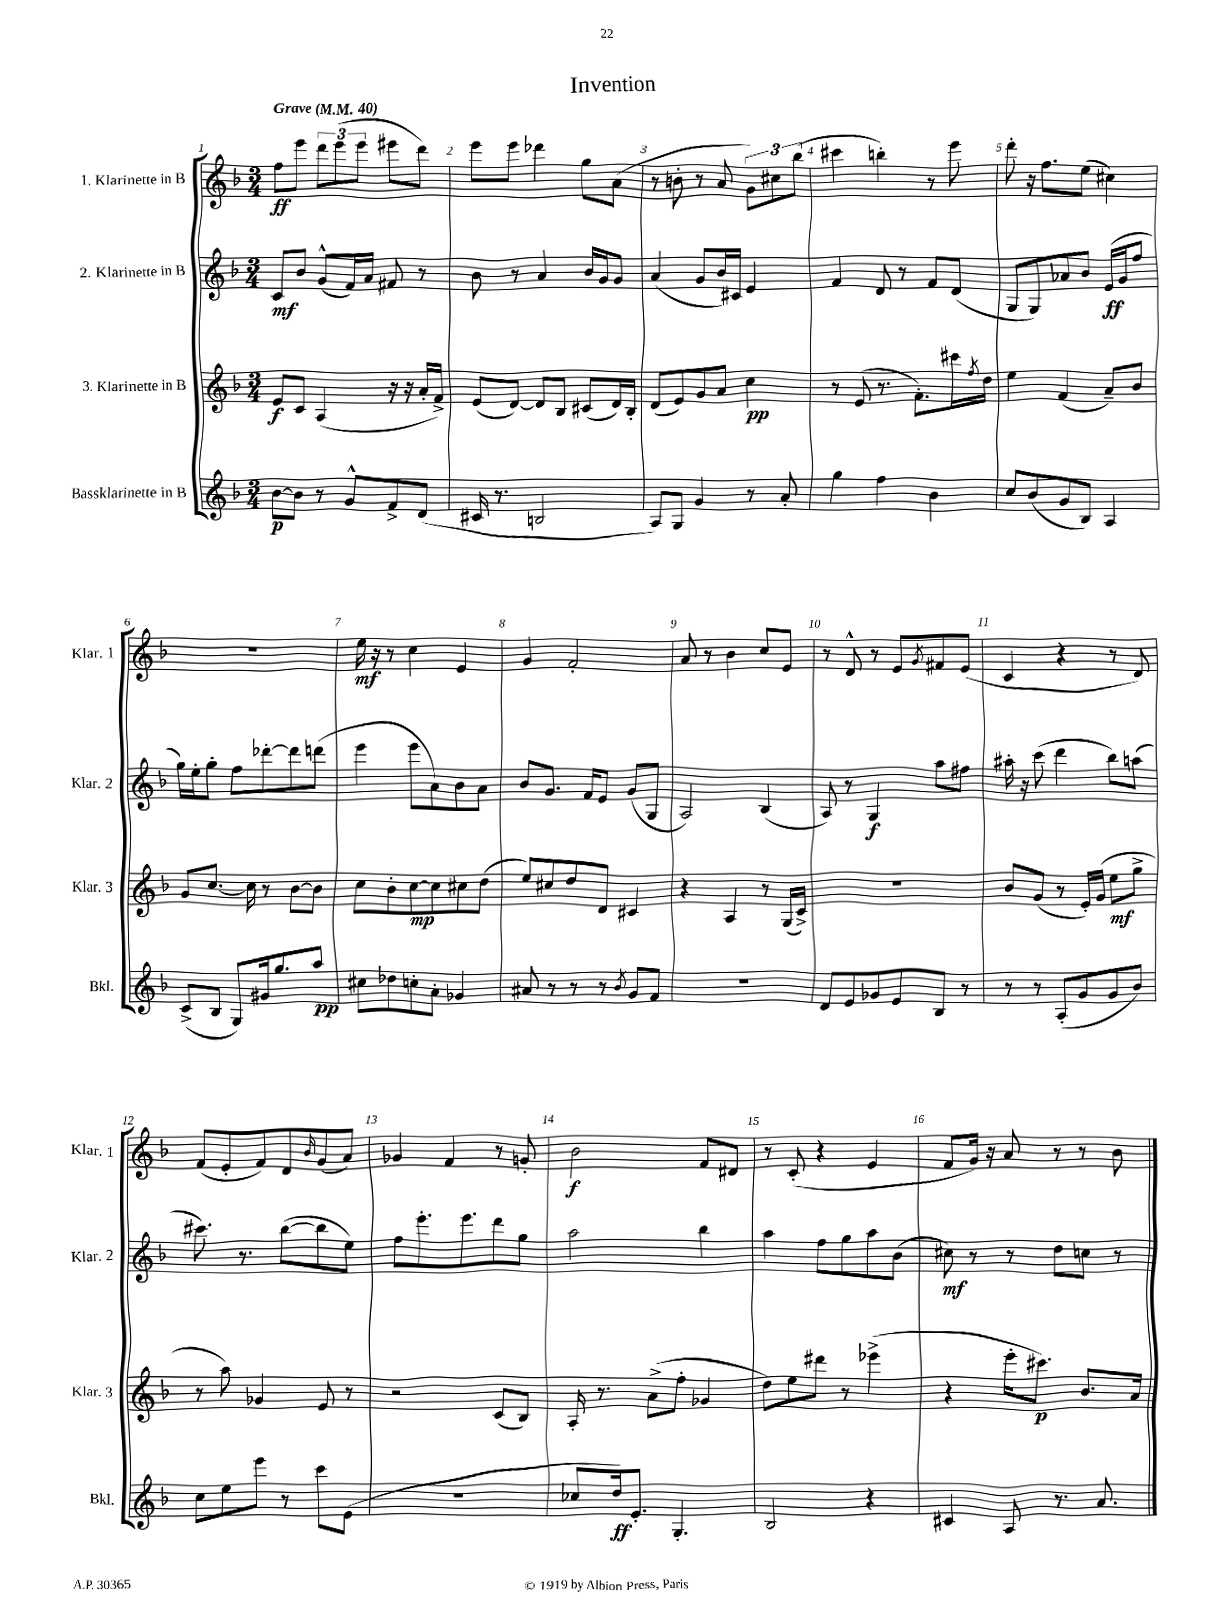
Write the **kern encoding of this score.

**kern	**kern	**kern	**kern
*staff4	*staff3	*staff2	*staff1
*clefG2	*clefG2	*clefG2	*clefG2
*k[b-]	*k[b-]	*k[b-]	*k[b-]
*M3/4	*M3/4	*M3/4	*M3/4
*MM40	*MM40	*MM40	*MM40
[8b-	8e	8c	8ff
8b-]	8c	8b-	8eee
8r	(4A	(8g^^	12ddd
.	.	.	(12eee
8g^^	.	16f)	.
.	.	.	12eee
.	.	16a	.
8f^	16r	8f#	8eee#
.	16r	.	.
(8d	16a'	8r	8ddd)
.	16f^)	.	.
=	=	=	=
16c#	(8e	8b-	8eee
8.r	.	.	.
.	[8d)	8r	8eee
2B	8d]	4a	4ddd-
.	8B-	.	.
.	(8c#	16b-	8gg
.	.	16g	.
.	16d)	8g	(8a
.	16B-'	.	.
=	=	=	=
8A)	(8d	(4a	8r
8G	8e)	.	8b'
4g	8g	8g	8r
.	8a	16b-)	8a
.	.	16c#	.
8r	4cc	4e	12g)
.	.	.	12cc#
8a'	.	.	.
.	.	.	(12bb-
=	=	=	=
4gg	8r	4f	4ccc#
.	(8e	.	.
4ff	8.r	8d	4bb')
.	.	8r	.
.	8.f')	.	.
4b-	.	8f	8r
.	16ccc#	(8d	8eee
.	8qff	.	.
.	16dd	.	.
=	=	=	=
8cc	4ee	8G	8ddd'
(8b-	.	8G)	16r
.	.	.	8.ff
8g	(4f	8a-	.
8B-)	.	8b-	(8ee
4A	8a~)	(16e	4cc#)
.	.	16g	.
.	8b-	8ff	.
=	=	=	=
(8c^	8g	16gg)	2.r
.	.	16ee'	.
8B-	[8.cc	8gg'	.
8G)	.	8ff	.
.	16cc]	.	.
16g#	8r	[8ddd-'	.
8.gg	.	.	.
.	[8b-	8ddd-]	.
8aa	8b-]	(8ddd	.
=	=	=	=
8cc#	8cc	4eee	16ee
.	.	.	16r
8dd-	8b-'	.	8r
8cc'	[8cc	8eee	4cc
8a'	8cc]	8a)	.
4g-	8cc#	8b-	4e
.	(8dd	8a	.
=	=	=	=
8a#	8ee)	8b-	4g
8r	8cc#	8.g	.
8r	8dd	.	2f'
.	.	16f	.
8r	8d	8e	.
8qb-	.	.	.
8g	4c#	(8g	.
8f	.	8G	.
=	=	=	=
2.r	4r	2A)	8a
.	.	.	8r
.	4A	.	4b-
.	8r	(4B-	8cc
.	(16G	.	8e
.	16c^)	.	.
=	=	=	=
8d	2.r	8A)	8r
8e	.	8r	8d^^
8g-	.	4G	8r
8e	.	.	8e
.	.	.	8qg
8B-	.	8aa	8f#
8r	.	8ff#	(8e
=	=	=	=
8r	8b-	16aa#'	4c
.	.	16r	.
8r	(8g	(8ccc	.
(8A'	8r	4ddd	4r
8g	16e')	.	.
.	(16g	.	.
8g	8ee	8bb-)	8r
8b-)	8gg^	(8aa	8d)
=	=	=	=
8cc	8r	8.ccc#)	(8f
8ee	8aa)	.	8e'
.	.	8.r	.
8eee	4g-	.	8f)
8r	.	([8bb-	8d
.	.	.	16qqb-
8ccc	8e	8bb-]	(8g
(8e	8r	8ee)	8a)
=	=	=	=
2.r	2r	8ff	4g-
.	.	8.eee'	.
.	.	.	4f
.	.	8.eee	.
.	(8c	8ddd	8r
.	8B-)	8gg	8g'
=	=	=	=
8cc-	16A'	2aa	2b-
.	8.r	.	.
16dd)	.	.	.
8.e'	.	.	.
.	(8a^	.	.
4.G'	8ff'	.	.
.	4g-	4bb-	8f
.	.	.	8d#
=	=	=	=
2B-	8dd)	4aa	8r
.	8ee	.	(8c'
.	8ddd#	8ff	4r
.	8r	8gg	.
4r	(4eee-^	8aa	4e
.	.	(8b-	.
=	=	=	=
4c#	4r	8cc#)	8f
.	.	8r	16g)
.	.	.	16r
8A	16eee'	8r	8a
.	8.ccc#)	.	.
8.r	.	8dd	8r
.	8.b-	8cc	8r
8.a	.	.	.
.	.	8r	8b-
.	16a	.	.
==	==	==	==
*-	*-	*-	*-
